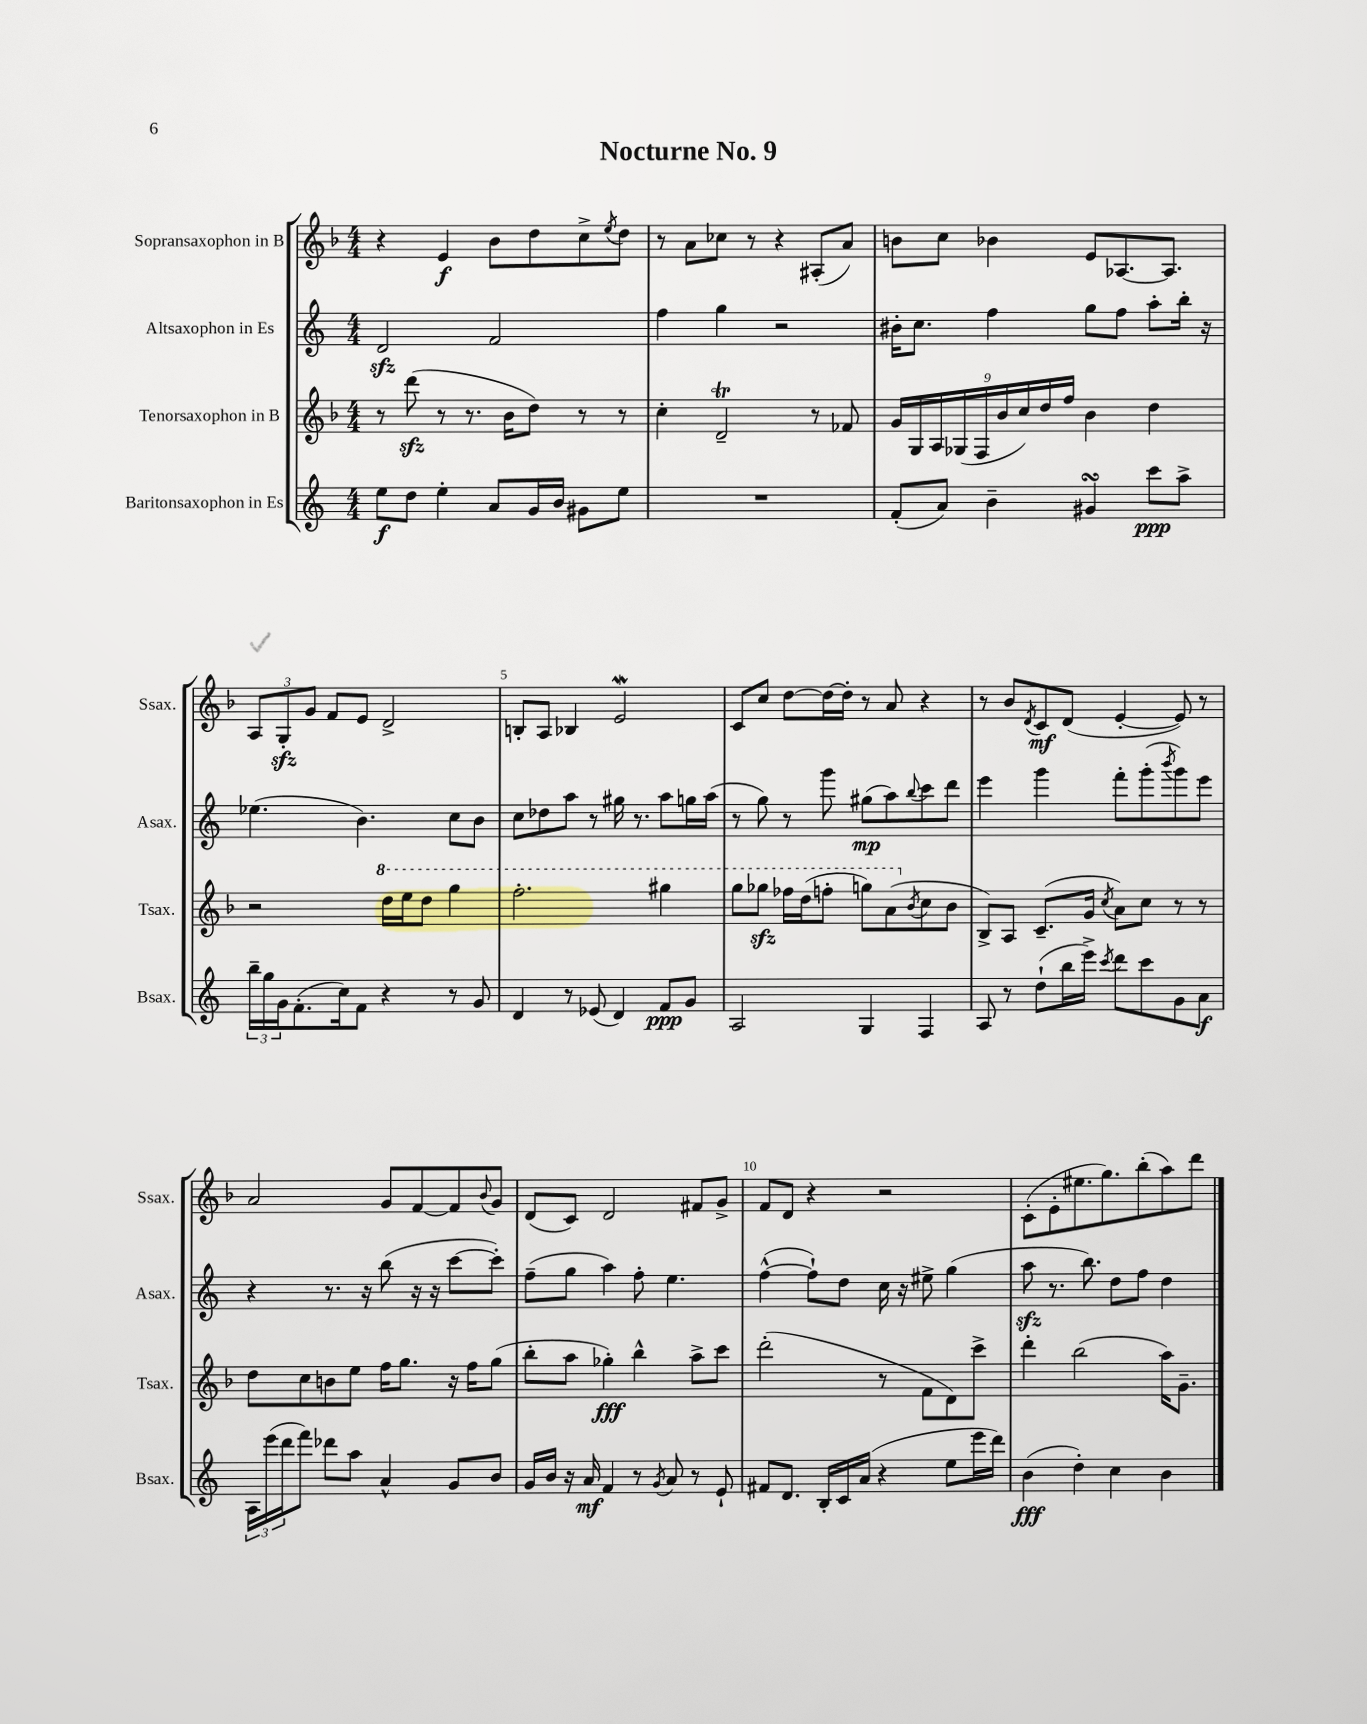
\header { title = "Nocturne No. 9" }
<<
\new StaffGroup <<
\new Staff = "s0" \with { instrumentName = "Sopransaxophon in B" shortInstrumentName = "Ssax." } {
    \clef treble \key f \major \numericTimeSignature \time 4/4
    r4 e'4\f bes'8 d''8 c''8-> \acciaccatura { e''8 } d''8 |
    r8 a'8 ces''8 r8 r4 ais8-.( a'8) |
    b'8 c''8 bes'4 e'8 aes8.~ aes8. |
    \tuplet 3/2 { a8 g8-.\sfz g'8 } f'8 e'8 d'2-> |
    b8-. a8 bes4 e'2\mordent |
    c'8 c''8 d''8~ d''16~ d''16-. r8 a'8 r4 |
    r8 bes'8 \acciaccatura { d'8 } c'8\mf d'8( e'4~-. e'8) r8 |
    a'2 g'8 f'8~ f'8 \appoggiatura { bes'8 } g'8 |
    d'8( c'8) d'2 fis'8 g'8-> |
    f'8 d'8 r4 r2 |
    c'8-.( e'8-. eis''8. g''8.) bes''8-.( a''8) d'''8 \bar "|." |
}
\new Staff = "s1" \with { instrumentName = "Altsaxophon in Es" shortInstrumentName = "Asax." } {
    \clef treble \key c \major \numericTimeSignature \time 4/4
    d'2\sfz f'2 |
    f''4 g''4 r2 |
    bis'16-. c''8. f''4 g''8 f''8 a''8-. b''16-. r16 |
    ees''4.( b'4.) c''8 b'8 |
    c''8 des''8 a''8 r8 gis''16 r8. a''8 g''16 a''16( |
    r8 g''8) r8 g'''8 gis''8\mp( a''8) \appoggiatura { b''8 } c'''8 d'''8 |
    e'''4 g'''4 f'''8-. g'''8-.( \acciaccatura { b'''8 } g'''8) e'''8 |
    r4 r8. r16 b''8( r16 r16 c'''8~ c'''8-.) |
    f''8--( g''8 a''4) f''8-. e''4. |
    f''4~-^( f''8-!) d''8 c''16 r16 eis''8-> g''4( |
    a''8\sfz r8. b''8.) d''8 f''8 d''4 \bar "|." |
}
\new Staff = "s2" \with { instrumentName = "Tenorsaxophon in B" shortInstrumentName = "Tsax." } {
    \clef treble \key f \major \numericTimeSignature \time 4/4
    r8 d'''8\sfz( r8 r8. bes'16 d''8) r8 r8 |
    c''4-. d'2--\trill r8 fes'8 |
    \tuplet 9/8 { g'16 g16 a16 ges16( f16 bes'16 c''16) d''16 f''16 } bes'4 d''4 |
    r2 \ottava #1 d'''16 e'''16 d'''8 g'''4 |
    f'''2.-. gis'''4 |
    g'''8 ges'''8\sfz fes'''16 d'''16( f'''8-. g'''8) a''8( \ottava #0 \acciaccatura { bes'8 } c''8 bes'8 |
    bes8->) a8 c'8.--( g'16 \acciaccatura { c''8 } a'8) c''8 r8 r8 |
    d''8 c''8 b'8 e''8 f''16 g''8. r16 f''16 g''8( |
    bes''8-. a''8 ges''4-.\fff) bes''4-^ a''8-> c'''8 |
    d'''2-.( r8 f'8 d'8) c'''8-> |
    d'''4-. bes''2( a''16) g'8.-- \bar "|." |
}
\new Staff = "s3" \with { instrumentName = "Baritonsaxophon in Es" shortInstrumentName = "Bsax." } {
    \clef treble \key c \major \numericTimeSignature \time 4/4
    e''8\f d''8 e''4-. a'8 g'16 b'16 gis'8 e''8 |
    R1 |
    f'8-.( a'8) b'4-- gis'4\turn c'''8\ppp a''8-> |
    \tuplet 3/2 { b''16-- g''16 g'16 } f'8.-.( c''16) f'8 r4 r8 g'8 |
    d'4 r8 ees'8( d'4) f'8\ppp g'8 |
    a2 g4 f4 |
    a8 r8 d''8-!( b''16 e'''16->) \acciaccatura { c'''8 } d'''8 c'''8 g'8 a'8\f |
    \tuplet 3/2 { a16 e'''16( d'''16 } f'''8) des'''8 a''8 a'4-^ g'8 b'8 |
    g'16 b'16 r16 a'16\mf f'4 r8 \acciaccatura { g'8 } a'8 r8 e'8-! |
    fis'8 d'8. b16-. c'16 a'16( r4 e''8 e'''16 d'''16) |
    b'4\fff( d''4-.) c''4 b'4 \bar "|." |
}
>>
>>
\layout { \context { \Score \override BarNumber.break-visibility = ##(#f #t #t) barNumberVisibility = #(every-nth-bar-number-visible 5) } }
